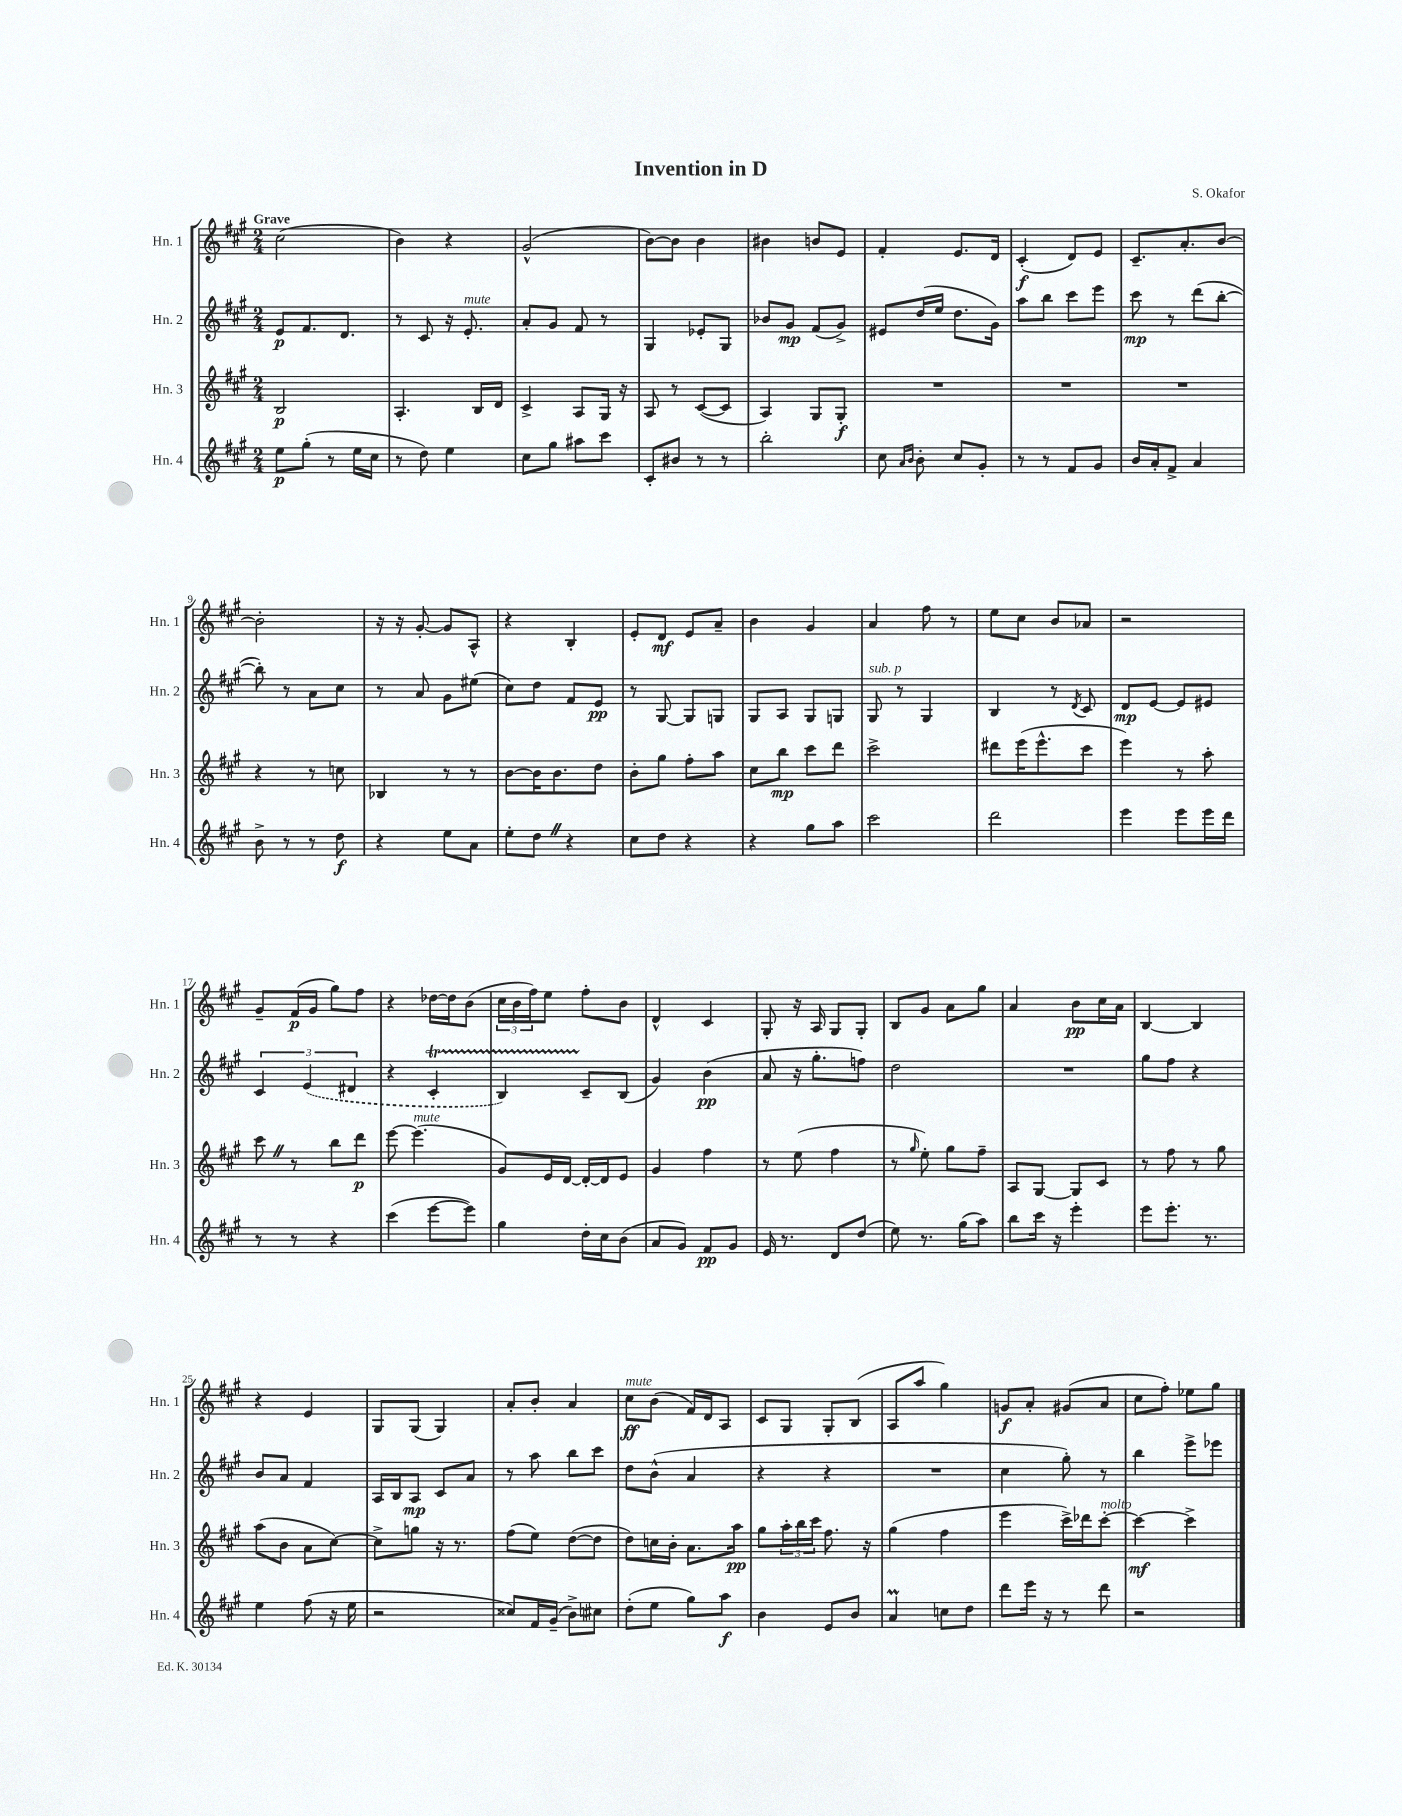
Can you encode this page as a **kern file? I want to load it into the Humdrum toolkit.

**kern	**dynam	**kern	**dynam	**kern	**dynam	**kern	**dynam
*part4	*part4	*part3	*part3	*part2	*part2	*part1	*part1
*staff4	*staff4	*staff3	*staff3	*staff2	*staff2	*staff1	*staff1
*I"Hn. 4	*	*I"Hn. 3	*	*I"Hn. 2	*	*I"Hn. 1	*
*I'Hn. 4	*	*I'Hn. 3	*	*I'Hn. 2	*	*I'Hn. 1	*
*clefG2	*	*clefG2	*	*clefG2	*	*clefG2	*
*k[f#c#g#]	*	*k[f#c#g#]	*	*k[f#c#g#]	*	*k[f#c#g#]	*
*M2/4	*	*M2/4	*	*M2/4	*	*M2/4	*
=1	=1	=1	=1	=1	=1	=1	=1
!	!	!	!	!	!	!LO:TX:a:B:t=Grave	!
8ee\L	p	2B/	p	8e/L	p	(2cc#\	.
(8gg#'\J	.	.	.	8.f#/	.	.	.
8r	.	.	.	.	.	.	.
.	.	.	.	8.d/J	.	.	.
16ee\LL	.	.	.	.	.	.	.
16cc#\JJ	.	.	.	.	.	.	.
=2	=2	=2	=2	=2	=2	=2	=2
8r	.	4.A'/	.	8r	.	4b\)	.
8dd\)	.	.	.	8c#/	.	.	.
4ee\	.	.	.	16r	.	4r	.
!	!	!	!	!LO:TX:a:i:t=mute	!	!	!
.	.	.	.	8.e'/	.	.	.
.	.	16B/LL	.	.	.	.	.
.	.	16d/JJ	.	.	.	.	.
=3	=3	=3	=3	=3	=3	=3	=3
8cc#\L	.	4c#^/	.	8a'/L	.	(2g#^^/	.
8gg#\J	.	.	.	8g#/J	.	.	.
8aa#X\L	.	8A/L	.	8f#/	.	.	.
8ccc#\J	.	16G#/Jk	.	8r	.	.	.
.	.	16r	.	.	.	.	.
=4	=4	=4	=4	=4	=4	=4	=4
8c#'/L	.	8A/	.	4G#/	.	[8b\L)	.
8b#X/J	.	8r	.	.	.	8b\J]	.
8r	.	([8c#/L	.	8e-X'/L	.	4b\	.
8r	.	8c#/J]	.	8G#/J	.	.	.
=5	=5	=5	=5	=5	=5	=5	=5
2bb'\	.	4A/)	.	8b-X/L	.	4b#X\	.
.	.	.	.	8g#/J	mp	.	.
.	.	8G#/L	.	(8f#/L	.	8bn/L	.
.	.	8G#'/J	f	8g#^/J)	.	8e/J	.
=6	=6	=6	=6	=6	=6	=6	=6
8cc#\	.	2r	.	8e#X/L	.	4f#'/	.
16qqa/LL	.	.	.	.	.	.	.
16qqb/JJ	.	.	.	.	.	.	.
8b'\	.	.	.	(16dd/L	.	.	.
.	.	.	.	16ee/JJ	.	.	.
8cc#/L	.	.	.	8.dd\L	.	8.e/L	.
8g#'/J	.	.	.	.	.	.	.
.	.	.	.	16g#\Jk)	.	16d/Jk	.
=7	=7	=7	=7	=7	=7	=7	=7
8r	.	2r	.	8aa\L	.	(4c#'/	f
8r	.	.	.	8bb\J	.	.	.
8f#/L	.	.	.	8ccc#\L	.	8d/L)	.
8g#/J	.	.	.	8eee\J	.	8e/J	.
=8	=8	=8	=8	=8	=8	=8	=8
16b/LL	.	2r	.	8ccc#\	mp	8.c#~/L	.
16a'/J	.	.	.	.	.	.	.
8f#^/J	.	.	.	8r	.	.	.
.	.	.	.	.	.	8.a'/	.
4a/	.	.	.	(8ddd\L	.	.	.
.	.	.	.	[8bb'\J	.	[8b/J	.
!!LO:LB:g=z
=9	=9	=9	=9	=9	=9	=9	=9
8b^\	.	4r	.	8bb'\])	.	2b'\]	.
8r	.	.	.	8r	.	.	.
8r	.	8r	.	8a\L	.	.	.
8dd\	f	8ccn\	.	8cc#\J	.	.	.
=10	=10	=10	=10	=10	=10	=10	=10
4r	.	4B-X/	.	8r	.	16r	.
.	.	.	.	.	.	16r	.
.	.	.	.	8a/	.	[8g#'/	.
8ee\L	.	8r	.	8g#\L	.	8g#/L]	.
8a\J	.	8r	.	(8ee#X\J	.	8A^^/J	.
=11	=11	=11	=11	=11	=11	=11	=11
8ee'\L	.	[8b\L	.	8cc#\L)	.	4r	.
8ddZ\J	.	16b\K]	.	8dd\J	.	.	.
.	.	8.b\	.	.	.	.	.
4r	.	.	.	8f#/L	.	4B'/	.
.	.	8dd\J	.	8e/J	pp	.	.
=12	=12	=12	=12	=12	=12	=12	=12
8cc#\L	.	8b'\L	.	8r	.	8e'/L	.
8dd\J	.	8gg#\J	.	[8G#/	.	8d/J	mf
4r	.	8ff#'\L	.	8G#/L]	.	8e/L	.
.	.	8aa\J	.	8Gn/J	.	8a~/J	.
=13	=13	=13	=13	=13	=13	=13	=13
4r	.	8cc#\L	.	8G#/L	.	4b\	.
.	.	8bb\J	mp	8A/J	.	.	.
8gg#\L	.	8ccc#\L	.	8G#/L	.	4g#/	.
8aa\J	.	8ddd\J	.	8Gn/J	.	.	.
=14	=14	=14	=14	=14	=14	=14	=14
!	!	!	!	!LO:TX:a:i:t=sub. p	!	!	!
2ccc#\	.	2ccc#^\	.	8G#/	.	4a/	.
.	.	.	.	8r	.	.	.
.	.	.	.	4G#/	.	8ff#\	.
.	.	.	.	.	.	8r	.
=15	=15	=15	=15	=15	=15	=15	=15
2ddd\	.	8ddd#X\L	.	4B/	.	8ee\L	.
.	.	(16eee\K	.	.	.	8cc#\J	.
.	.	8.eee^^\	.	.	.	.	.
.	.	.	.	8r	.	8b/L	.
.	.	.	.	8qd/	.	.	.
.	.	8ccc#\J	.	8c#/	.	8a-X/J	.
=16	=16	=16	=16	=16	=16	=16	=16
4eee\	.	4eee\)	.	8d/L	mp	2r	.
.	.	.	.	[8e/J	.	.	.
8eee\L	.	8r	.	8e/L]	.	.	.
16eee\L	.	8aa'\	.	8e#X/J	.	.	.
16ddd\JJ	.	.	.	.	.	.	.
!!LO:LB:g=z
=17	=17	=17	=17	=17	=17	=17	=17
8r	.	8ccc#Z\	.	6c#/	.	8g#~/L	.
8r	.	8r	.	.	.	(16f#/L	p
.	.	.	.	(6e/	.	.	.
.	.	.	.	.	.	16g#/JJ	.
4r	.	8bb\L	.	.	.	8gg#\L)	.
.	.	.	.	6d#X/	.	.	.
.	.	8ddd\J	p	.	.	8ff#\J	.
=18	=18	=18	=18	=18	=18	=18	=18
(4ccc#\	.	[8eee\	.	4r	.	4r	.
!	!	!LO:TX:a:i:t=mute	!	!	!	!	!
.	.	(4.eee\]	.	.	.	.	.
[8eee\L	.	.	.	4c#t'/	.	[16dd-X\LL	.
.	.	.	.	.	.	16dd-\J]	.
8eee\J])	.	.	.	.	.	(8b\J	.
=19	=19	=19	=19	=19	=19	=19	=19
4gg#\	.	8g#/L)	.	4BTTT/)	.	24cc#\LL	.
.	.	.	.	.	.	24b\	.
.	.	.	.	.	.	24ff#\J)	.
.	.	16e/L	.	.	.	8ee\J	.
.	.	[16d/JJ	.	.	.	.	.
16dd'\LL	.	16d'/LL_	.	8c#~/L	.	8ff#'\L	.
16cc#\J	.	16d/J]	.	.	.	.	.
(8b\J	.	8e/J	.	(8B/J	.	8b\J	.
=20	=20	=20	=20	=20	=20	=20	=20
8a/L	.	4g#/	.	4g#/)	.	4d^^/	.
8g#/J)	.	.	.	.	.	.	.
8f#/L	pp	4ff#\	.	(4b\	pp	4c#/	.
8g#/J	.	.	.	.	.	.	.
=21	=21	=21	=21	=21	=21	=21	=21
16e/	.	8r	.	8a/	.	8G#'/	.
8.r	.	.	.	.	.	.	.
.	.	(8ee\	.	16r	.	16r	.
.	.	.	.	8.gg#'\L	.	16A/	.
8d/L	.	4ff#\	.	.	.	8G#/L	.
(8dd/J	.	.	.	8ffn\J)	.	8G#'/J	.
=22	=22	=22	=22	=22	=22	=22	=22
8ee\)	.	8r	.	2dd\	.	8B/L	.
.	.	16qqgg#/	.	.	.	.	.
8.r	.	8ee'\)	.	.	.	8g#/J	.
.	.	8gg#\L	.	.	.	8a\L	.
(16gg#\KL	.	.	.	.	.	.	.
8aa\J)	.	8ff#~\J	.	.	.	8gg#\J	.
=23	=23	=23	=23	=23	=23	=23	=23
8bb\L	.	8A/L	.	2r	.	4a/	.
16ccc#\Jk	.	[8G#/J	.	.	.	.	.
16r	.	.	.	.	.	.	.
4eee'\	.	8G#/L]	.	.	.	8b\L	pp
.	.	8c#/J	.	.	.	16cc#\L	.
.	.	.	.	.	.	16a\JJ	.
=24	=24	=24	=24	=24	=24	=24	=24
8eee\L	.	8r	.	8gg#\L	.	[4B/	.
8.eee'\J	.	8ff#\	.	8ff#\J	.	.	.
.	.	8r	.	4r	.	4B/]	.
8.r	.	.	.	.	.	.	.
.	.	8gg#\	.	.	.	.	.
!!LO:LB:g=z
=25	=25	=25	=25	=25	=25	=25	=25
4ee\	.	(8aa\L	.	8b/L	.	4r	.
.	.	8b\J	.	8a/J	.	.	.
(8ff#\	.	8a\L	.	4f#/	.	4e/	.
16r	.	[8cc#\J)	.	.	.	.	.
16ee\	.	.	.	.	.	.	.
=26	=26	=26	=26	=26	=26	=26	=26
2r	.	8cc#^\L]	.	16A/LL	.	8G#/L	.
.	.	.	.	16B/J	.	.	.
.	.	8ggn\J	.	8A/J	mp	(8G#/J	.
.	.	16r	.	8c#/L	.	4G#/)	.
.	.	8.r	.	.	.	.	.
.	.	.	.	8a/J	.	.	.
=27	=27	=27	=27	=27	=27	=27	=27
8cc##X/L)	.	(8ff#\L	.	8r	.	8a'/L	.
16f#/L	.	8ee\J)	.	8aa\	.	8b'/J	.
(16g#~/JJ	.	.	.	.	.	.	.
8b^\L)	.	([8dd\L	.	8bb\L	.	4a/	.
8cc#X\J	.	8dd\J]	.	8ccc#\J	.	.	.
=28	=28	=28	=28	=28	=28	=28	=28
!	!	!	!	!	!	!LO:TX:a:i:t=mute	!
(8dd'\L	.	8dd\L)	.	8dd\L	.	8cc#\L	ff
8ee\J	.	16ccn\L	.	(8b^^\J	.	(8b\J	.
.	.	16b'\JJ	.	.	.	.	.
8gg#\L)	.	8.a\L	.	4a/	.	16f#/LL)	.
.	.	.	.	.	.	16d/J	.
8aa\J	f	.	.	.	.	8A/J	.
.	.	16aa\Jk	pp	.	.	.	.
=29	=29	=29	=29	=29	=29	=29	=29
4b\	.	8gg#\L	.	4r	.	8c#/L	.
.	.	24aa'\L	.	.	.	8G#/J	.
.	.	24bb\	.	.	.	.	.
.	.	24ccc#\JJ	.	.	.	.	.
8e/L	.	8.ff#\	.	4r	.	8G#'/L	.
8b/J	.	.	.	.	.	(8B/J	.
.	.	16r	.	.	.	.	.
=30	=30	=30	=30	=30	=30	=30	=30
4aM/	.	(4gg#\	.	2r	.	8A/L	.
.	.	.	.	.	.	8aa/J	.
8ccn\L	.	4ff#\	.	.	.	4gg#\)	.
8dd\J	.	.	.	.	.	.	.
=31	=31	=31	=31	=31	=31	=31	=31
8ddd\L	.	4eee\	.	4cc#\	.	8gn/L	f
16eee\Jk	.	.	.	.	.	8a'/J	.
16r	.	.	.	.	.	.	.
8r	.	16ccc#^\LL)	.	8gg#'\)	.	(8g#X/L	.
.	.	16ddd-X\J	.	.	.	.	.
!	!	!LO:TX:a:i:t=molto	!	!	!	!	!
8ddd\	.	[8ccc#'\J	.	8r	.	8a/J	.
=32	=32	=32	=32	=32	=32	=32	=32
2r	.	4ccc#\_	mf	4bb\	.	8cc#\L	.
.	.	.	.	.	.	8ff#'\J)	.
.	.	4ccc#^\]	.	8eee^\L	.	8ee-X\L	.
.	.	.	.	8eee-X\J	.	8gg#\J	.
==	==	==	==	==	==	==	==
*-	*-	*-	*-	*-	*-	*-	*-
